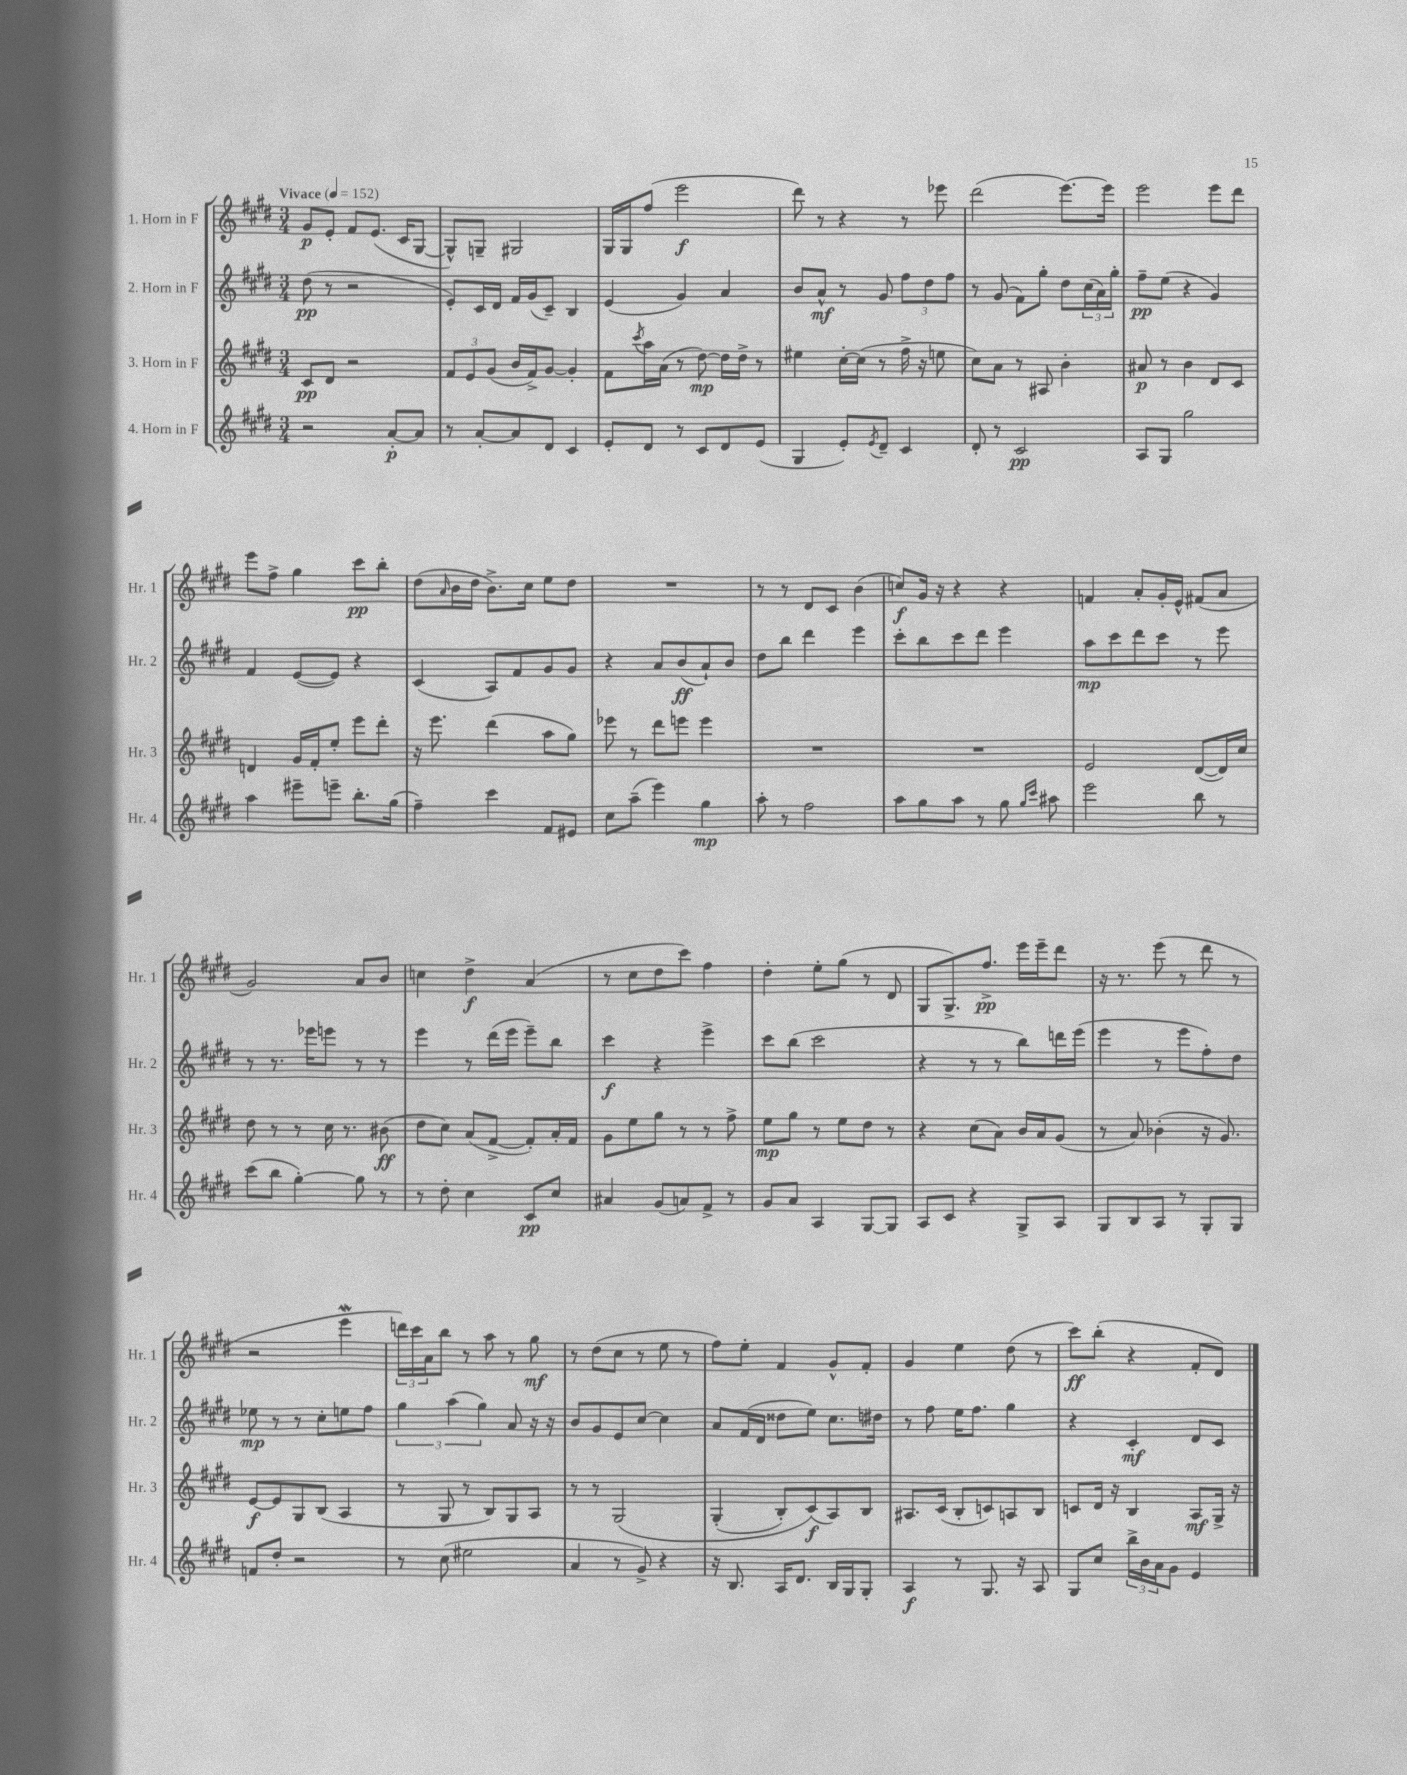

**kern	**kern	**kern	**kern
*staff4	*staff3	*staff2	*staff1
*clefG2	*clefG2	*clefG2	*clefG2
*k[f#c#g#d#]	*k[f#c#g#d#]	*k[f#c#g#d#]	*k[f#c#g#d#]
*M3/4	*M3/4	*M3/4	*M3/4
*MM152	*MM152	*MM152	*MM152
2r	8c#	(8dd#	8g#
.	8d#	8r	8e'
.	2r	2r	8f#
.	.	.	(8.e
[8a'	.	.	.
.	.	.	16c#
8a]	.	.	[8G#
=	=	=	=
8r	12f#	8e')	8G#^^])
.	12e	.	.
[8a'	.	16c#	8G~
.	(12g#	.	.
.	.	16d#	.
8a]	16b	16f#	2G#
.	16f#^)	(16g#	.
8d#	[8g#	8c#~)	.
4c#	4g#']	4B	.
=	=	=	=
8e'	8f#	(4e	16G#
.	.	.	16G#
.	8qccc#	.	.
8d#	16aa	.	(8ff#
.	(16a	.	.
8r	8r	4g#)	2eee
8c#	[8dd#)	.	.
8d#	16dd#]	4a	.
.	16dd#^	.	.
(8e	8r	.	.
=	=	=	=
4G#	4ee#	8b	8ddd#)
.	.	8a^^	8r
8e')	[16cc#'	8r	4r
.	(16cc#]	.	.
8qe	.	.	.
8d#~	8r	8g#	.
4c#	16ff#^	12ff#	8r
.	16r	.	.
.	.	12dd#	.
.	8ee	.	8eee-
.	.	12ff#	.
=	=	=	=
8d#'	8cc#)	8r	(2ddd#
8r	8a	(8g#	.
2c#	8r	8f#)	.
.	8A#	8gg#'	.
.	4b'	8dd#	[8.eee)
.	.	(24cc#	.
.	.	24a)	.
.	.	.	16eee]
.	.	24gg#'	.
=	=	=	=
8A	8a#	8ff#~	2eee
8G#	8r	(8ee	.
2gg#	4b	4r	.
.	8d#	4g#)	8eee
.	8c#	.	8ddd#
=	=	=	=
4aa	4d	4f#	8eee
.	.	.	8ff#^
8eee#~	16g#	([8e	4gg#
.	16f#'	.	.
8eee~	8ee'	8e])	.
8.bb'	8eee	4r	8ccc#
.	8ddd#'	.	8bb'
(16gg#	.	.	.
=	=	=	=
4ff#~)	16r	(4c#	(8dd#
.	8.eee	.	.
.	.	.	16qqa
.	.	.	16b
.	.	.	16dd#
4ccc#	(4ddd#	8A)	8.b^)
.	.	8f#	.
.	.	.	16cc#
8f#	8aa	8g#	8ee
8e#	8gg#)	8g#	8dd#
=	=	=	=
8cc#	8eee-	4r	2.r
(8aa~	8r	.	.
4eee)	8ddd#	8a	.
.	8eee	(8b	.
4gg#	4eee	8a`)	.
.	.	8b	.
=	=	=	=
8aa'	2.r	8dd#	8r
8r	.	8bb	8r
2ff#	.	4ddd#	8d#
.	.	.	8c#
.	.	4eee	(4b
=	=	=	=
8aa	2.r	8ccc#'	8cc)
8gg#	.	8bb	16g#
.	.	.	16r
8aa	.	8ccc#	4r
8r	.	8ddd#	.
8gg#	.	4eee	4r
16qqgg#	.	.	.
16qqccc#	.	.	.
8aa#	.	.	.
=	=	=	=
2eee	2e	8aa	4f
.	.	8ccc#	.
.	.	8ddd#	8a'
.	.	8ccc#	16g#'
.	.	.	16e^^
8bb	([8d#	8r	(8f#
8r	16d#])	8eee	8a
.	16cc#	.	.
=	=	=	=
(8ccc#	8dd#	8r	2g#)
8bb	8r	8.r	.
[4gg#')	8r	.	.
.	.	16eee-	.
.	16cc#	8eee	.
.	8.r	.	.
8gg#]	.	8r	8a
8r	(8b#	8r	8b
=	=	=	=
8r	8dd#	4eee	4cc
8dd#'	8cc#)	.	.
4cc#	(8a	8r	4dd#^
.	[8f#^	(16ddd#	.
.	.	16eee	.
8c#	8f#'])	8eee~)	(4a
8cc#	16a'	8bb	.
.	16f#	.	.
=	=	=	=
4a#	8g#	4ccc#	8r
.	8ee	.	8cc#
(8g#	8gg#	4r	8dd#
8a)	8r	.	8ccc#)
8f#^	8r	4eee^	4ff#
8r	8ff#^	.	.
=	=	=	=
8g#	8ee	8ccc#	4dd#'
8a	8gg#	(8bb	.
4A	8r	2ccc#	8ee'
.	8ee	.	(8gg#
[8G#	8dd#	.	8r
8G#]	8r	.	8d#
=	=	=	=
8A	4r	4r	8G#
8c#	.	.	8.G#^)
4r	(8cc#	8r	.
.	.	.	8.ff#^
.	8a)	8r	.
8G#^	16b	8bb)	16eee
.	16a	.	16eee~
8A	(8g#	16ddd	8ddd#
.	.	(16eee	.
=	=	=	=
8G#	8r	4eee	16r
.	.	.	8.r
8B	8a)	.	.
8A	(4b-'	8r	(8eee
8r	.	8eee	8r
8G#'	16r	8ff#')	8ddd#
.	8.g#)	.	.
8G#	.	8dd#	8r
=	=	=	=
8f	[8e	8ee-	2r
8dd#'	8e]	8r	.
2r	8G#	8r	.
.	(8B	8cc#'	.
.	4A	8ee	4eee
.	.	8ff#	.
=	=	=	=
8r	8r	6gg#	24ddd)
.	.	.	24ccc#
.	.	.	24a
(8cc#	8G#	.	8bb
.	.	(6aa	.
2ee#	8r	.	8r
.	.	6gg#)	.
.	8B)	.	8aa
.	8G#	8a	8r
.	8A	16r	8gg#
.	.	16r	.
=	=	=	=
4a	8r	8b	8r
.	8r	8g#	(8dd#
8r	&(2G#	8e	8cc#
8g#^)	.	[8cc#	8r
4r	.	4cc#]	8ee
.	.	.	8r
=	=	=	=
16r	(4G#'	8a	8ff#)
8.B	.	.	.
.	.	(16f#	8ee'
.	.	16d#	.
16A	8B')	8dd##	4f#
8.d#	.	.	.
.	(8c#&)	8ee)	.
16B	8A)	8.cc#	8g#^^
16G#	.	.	.
8G#'	8B	.	8f#'
.	.	16dd#	.
=	=	=	=
4A	8.A#	8r	4g#
.	.	8ff#	.
.	(16c#	.	.
8r	8B'	16ee	4ee
.	.	8.ff#	.
8.G#	8c)	.	.
.	8A	4gg#	(8dd#
16r	.	.	.
8A	8B	.	8r
=	=	=	=
8G#	8c	4r	8ccc#)
8cc#	16d#	.	(8bb'
.	16r	.	.
24bb^	4B	4c#'	4r
24b	.	.	.
24a	.	.	.
8g#	.	.	.
4e	8A	8d#	8f#'
.	16G#^	8c#	8d#)
.	16r	.	.
==	==	==	==
*-	*-	*-	*-
